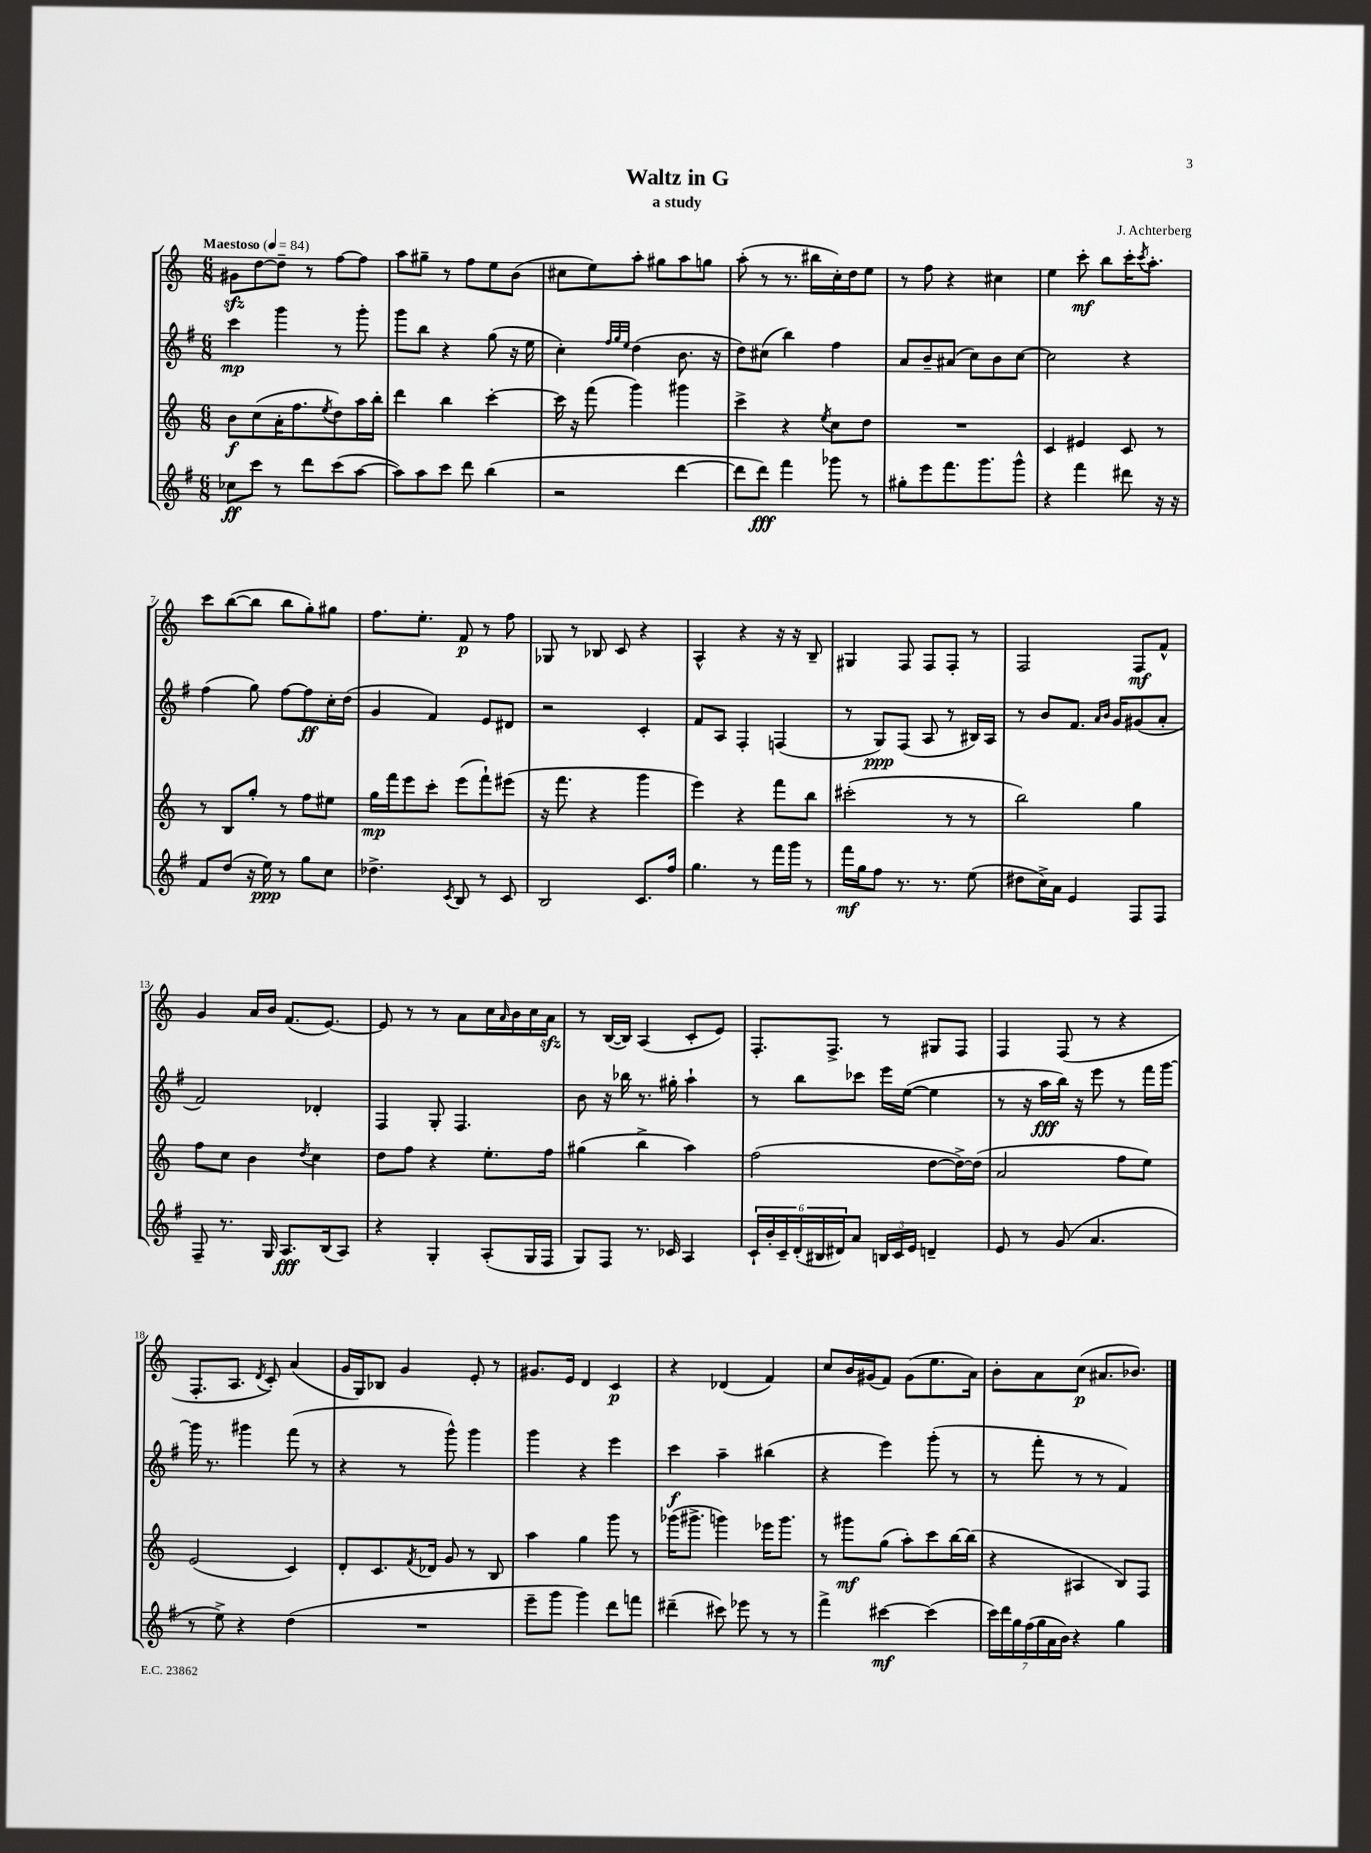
\header { title = "Waltz in G" composer = "J. Achterberg" subtitle = "a study" }
<<
\new StaffGroup <<
\new Staff = "s0" {
    \clef treble \key c \major \numericTimeSignature \time 6/8 \tempo "Maestoso" 4 = 84
    gis'8\sfz d''8~ d''8-- r8 f''8~ f''8 |
    a''8 gis''8-- r8 f''8 e''8 b'8( |
    cis''8 e''8) a''8-. gis''8 a''8 g''8 |
    a''8-.( r8 r8. bis''16 c''16-.) d''16 e''8 |
    r8 f''8 r4 cis''4 |
    e''4 c'''8-.\mf b''8 c'''16-. \acciaccatura { c'''8 } a''8.-. |
    c'''8 b''8~( b''8 b''8 g''8-.) gis''8 |
    f''8. e''8.-. f'8\p r8 f''8 |
    ges8 r8 bes8 c'8 r4 |
    a4-^ r4 r16 r16 b8-- |
    gis4 f8 f8 f8-. r8 |
    f2 f8\mf f'8-^ |
    g'4 a'16 b'16 f'8.( e'8.~) |
    e'8 r8 r8 a'8 c''16 \grace { a'16 } b'16 c''16 a'16\sfz |
    r8 b16~( b16) a4( c'8-. e'8) |
    f8.-. f8.-> r8 gis8 f8 |
    f4 f8( r8 r4 |
    f8.-. a8. \acciaccatura { d'8 } c'8-.) a'4( |
    g'16 g16) bes8 g'4 e'8-. r8 |
    gis'8. e'16 d'4 c'4\p |
    r4 des'4( f'4) |
    c''8 b'16 gis'16( f'8) gis'8( e''8. a'16) |
    b'8-. a'8 c''8\p( ais'8. bes'8.) \bar "|." |
}
\new Staff = "s1" {
    \clef treble \key g \major \numericTimeSignature \time 6/8
    c'''4\mp g'''4 r8 g'''8-. |
    g'''8 b''8 r4 g''8( r16 e''16 |
    c''4-.) \grace { fis''32 g''32 e''32 } d''4( b'8. r16 |
    d''8) cis''8( b''4) fis''4 |
    a'8 b'8-- ais'8( c''8) b'8 c''8~ |
    c''2 r4 |
    fis''4( g''8) fis''8~ fis''8\ff c''16-. d''16( |
    g'4 fis'4) e'8 dis'8 |
    r2 c'4-. |
    fis'8 a8 fis4-. f4( |
    r8 g8\ppp) fis8( a8 r8 bis16) a16 |
    r8 b'8 fis'8. \grace { a'16 b'16 } g'16 gis'8( a'8-. |
    fis'2) des'4-. |
    fis4 g8-. fis4. |
    b'8 r16 bes''16 r8. gis''16-. a''4-! |
    r8 b''8 ces'''8 e'''16 e''16~( e''4 |
    r8 r16 a''16\fff b''16) r16 e'''8 r8 fis'''16 g'''16~ |
    g'''16 r8. gis'''4 fis'''8( r8 |
    r4 r8 g'''8-^) g'''4 |
    g'''4 r4 e'''4 |
    c'''4\f a''4-- bis''4( |
    r4 e'''4) g'''8-.( r8 |
    r8 fis'''8-. r8 r8 fis'4) \bar "|." |
}
\new Staff = "s2" {
    \clef treble \key c \major \numericTimeSignature \time 6/8
    b'8\f c''8( a'16-. f''8. \acciaccatura { e''8 } d''8) a''16 b''16-. |
    d'''4 b''4 c'''4~-. |
    c'''16 r16 f'''8( g'''4) gis'''4 |
    c'''4-> r4 \acciaccatura { e''8 } c''8 d''8 |
    R2. |
    c'4 eis'4 c'8 r8 |
    r8 b8 g''8-. r8 f''8 eis''8 |
    g''16\mp f'''16 e'''8 c'''8-. e'''8( f'''8-!) eis'''8( |
    r16 f'''8. r4 g'''4 |
    e'''4) r4 f'''8 b''8 |
    cis'''2-.( r8 r8 |
    b''2) g''4 |
    f''8 c''8 b'4 \acciaccatura { d''8 } c''4 |
    d''8 f''8 r4 e''8.-. f''16 |
    gis''4( b''4-> a''4) |
    f''2( d''8~ d''16~->) d''16( |
    a'2 f''8 e''8) |
    e'2( c'4) |
    d'8-. c'8. \acciaccatura { f'8 } des'16 g'8 r8 b8 |
    a''4 g''4 g'''8 r8 |
    ges'''16( gis'''8.-> g'''4) ees'''16 g'''8. |
    r8 gis'''8\mf g''8( a''8-.) c'''8 b''16~ b''16( |
    r4 ais4 b8) f8 \bar "|." |
}
\new Staff = "s3" {
    \clef treble \key g \major \numericTimeSignature \time 6/8
    ces''8\ff c'''8 r8 d'''8 c'''8( a''8~ |
    a''8) a''8 c'''8 d'''8 b''4( |
    r2 d'''4~ |
    d'''8 d'''8\fff) fis'''4 ges'''8 r8 |
    gis''8-. e'''8 fis'''8. g'''8. g'''8-^ |
    r4 fis'''4 dis'''8 r16 r16 |
    fis'8 d''8( r16 e''16\ppp) r8 g''8 c''8 |
    des''4.-> \acciaccatura { c'8 } b8 r8 c'8 |
    b2 c'8. fis''16 |
    g''4. r8 fis'''16 g'''16 r8 |
    fis'''16\mf g''16 fis''8 r8. r8. e''8( |
    dis''8 c''16->) a'16 e'4 fis8 fis8 |
    fis8-- r8. g16 a8.\fff b16( a8) |
    r4 g4-. a8-.( g16 fis16 |
    g8) fis8 r8. ces'16 a4 |
    \tuplet 6/4 { c'16-! b'16-. c'16-- d'16-.( bis16 dis'16) } a'8 \tuplet 3/2 { b16 c'16 e'16 } d'4-- |
    e'8 r8 g'8( a'4. |
    r8 e''8->) r4 d''4( |
    R2. |
    e'''8-- g'''8 g'''4) d'''8 f'''8 |
    dis'''4--( cis'''8) ees'''8 r8 r8 |
    fis'''4-> cis'''4~\mf cis'''4( |
    \tuplet 7/4 { c'''16) d'''16 g''16 fis''16( g''16 a'16 b'16) } r4 g''4 \bar "|." |
}
>>
>>
